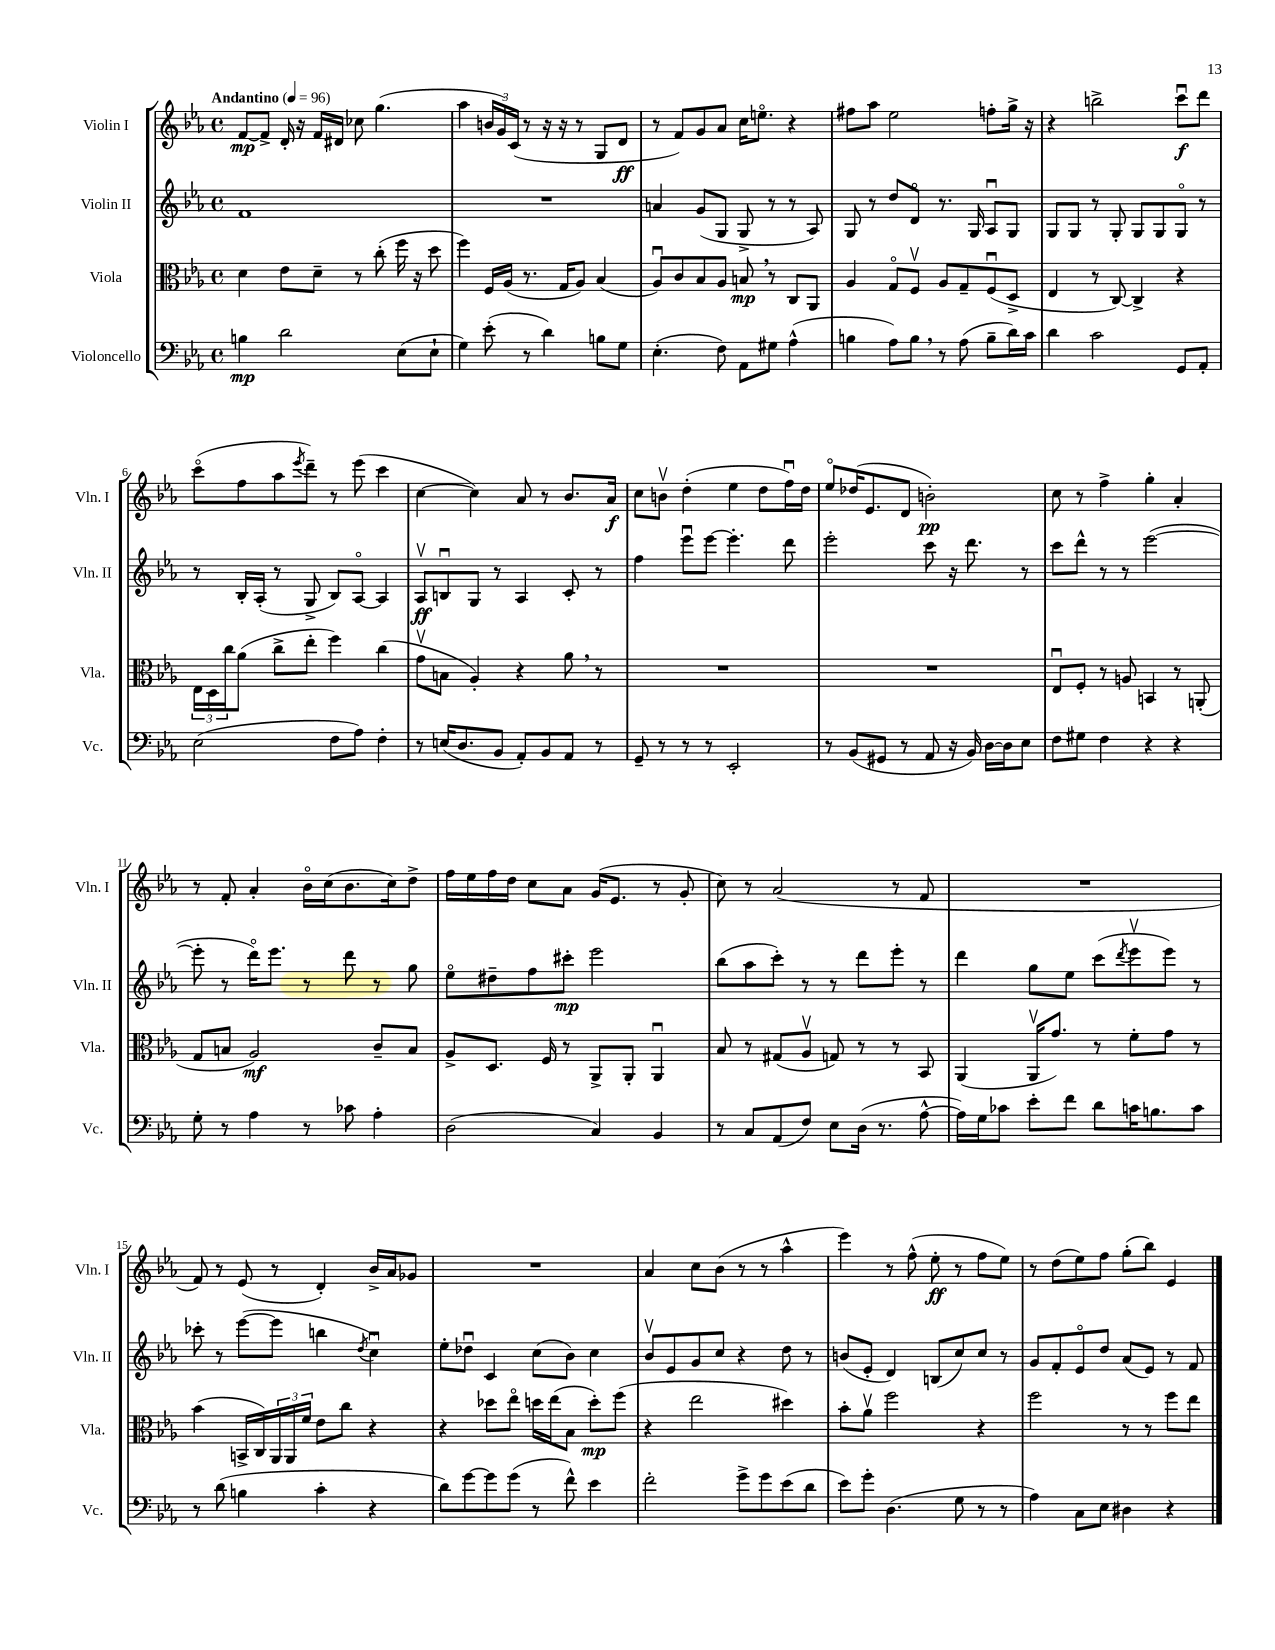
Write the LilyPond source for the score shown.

<<
\new StaffGroup <<
\new Staff = "s0" \with { instrumentName = "Violin I" shortInstrumentName = "Vln. I" } {
    \clef treble \key ees \major \defaultTimeSignature \time 4/4 \tempo "Andantino" 4 = 96
    f'8~\mp f'8-> d'16-. r16 f'16 dis'16 ces''8 g''4.( |
    aes''4 \tuplet 3/2 { b'16 g'16) c'16( } r8 r16 r16 r8 g8 d'8\ff |
    r8 f'8) g'8 aes'8 c''16 e''8.\flageolet r4 |
    fis''8 aes''8 ees''2 f''8-. g''16-> r16 |
    r4 b''2-> c'''8\downbow\f d'''8 |
    c'''8\flageolet( f''8 aes''8 \acciaccatura { ees'''8 } d'''8--) r8 ees'''8( c'''4 |
    c''4~ c''4) aes'8 r8 bes'8. aes'16\f |
    c''8 b'8\upbow d''4-.( ees''4 d''8 f''16\downbow) d''16 |
    ees''8\flageolet des''16( ees'8. d'8 b'2-.\pp) |
    c''8 r8 f''4-> g''4-. aes'4-. |
    r8 f'8-. aes'4-. bes'16\flageolet c''16( bes'8. c''16) d''8-> |
    f''16 ees''16 f''16 d''16 c''8 aes'8 g'16( ees'8. r8 g'8-. |
    c''8) r8 aes'2( r8 f'8 |
    R1 |
    f'8) r8 ees'8( r8 d'4-.) bes'16-> aes'16 ges'8 |
    R1 |
    aes'4 c''8 bes'8( r8 r8 aes''4-^ |
    ees'''4) r8 f''8-^( ees''8-.\ff r8 f''8 ees''8) |
    r8 d''8( ees''8) f''8 g''8-.( bes''8) ees'4 \bar "|." |
}
\new Staff = "s1" \with { instrumentName = "Violin II" shortInstrumentName = "Vln. II" } {
    \clef treble \key ees \major \defaultTimeSignature \time 4/4
    f'1 |
    R1 |
    a'4 g'8( g8 g8-> r8 r8 aes8) |
    g8 r8 d''8 d'8\flageolet r8. g16 aes8\downbow g8 |
    g8 g8 r8 g8-. g8 g8 g8\flageolet r8 |
    r8 bes16-. aes16-.( r8 g8-> bes8) aes8~\flageolet aes4 |
    aes8\upbow\ff b8\downbow g8 r8 aes4 c'8-. r8 |
    f''4 ees'''8\downbow ees'''8~ ees'''4.-. d'''8 |
    ees'''2-. c'''8 r16 d'''8. r8 |
    c'''8 d'''8-^ r8 r8 ees'''2~( |
    ees'''8-. r8 d'''16\flageolet) ees'''8. r8 d'''8 r8 g''8 |
    ees''8\flageolet dis''8-- f''8 cis'''8-.\mp ees'''2 |
    bes''8( aes''8 c'''8-.) r8 r8 d'''8 ees'''8-. r8 |
    d'''4 g''8 ees''8 c'''8( \acciaccatura { d'''8 } ees'''8\upbow ees'''8) r8 |
    ces'''8-. r8 ees'''8~( ees'''8 b''4 \acciaccatura { d''8 } c''4\downbow) |
    ees''8-. des''8\downbow c'4 c''8( bes'8) c''4 |
    bes'8\upbow ees'8 g'8 c''8 r4 d''8 r8 |
    b'8( ees'8-. d'4) b8( c''8) c''8 r8 |
    g'8 f'8-. ees'8\flageolet d''8 aes'8( ees'8) r8 f'8 \bar "|." |
}
\new Staff = "s2" \with { instrumentName = "Viola" shortInstrumentName = "Vla." } {
    \clef alto \key ees \major \defaultTimeSignature \time 4/4
    d'4 ees'8 d'8-- r8 c''8-.( f''16 r16 d''8 |
    f''4) f16 aes16( r8. g16 aes8) bes4( |
    aes8\downbow) c'8 bes8 aes8 b8\mp \breathe r8 c8 aes,8 |
    aes4 g8\flageolet f8\upbow aes8 g8-- f8\downbow( d8-> |
    ees4 r8 c8~) c4-> r4 |
    \tuplet 3/2 { ees16 d16 c''16 } aes'8( c''8-> ees''8-. f''4) c''4( |
    g'8\upbow b8 aes4-.) r4 aes'8 \breathe r8 |
    R1 |
    R1 |
    ees8\downbow f8-. r8 a8 b,4 r8 a,8-.( |
    g8 b8 aes2\mf) c'8-- b8 |
    aes8-> d8. f16 r8 aes,8-> aes,8-. aes,4\downbow |
    bes8 r8 gis8( aes8\upbow g8) r8 r8 bes,8 |
    aes,4( aes,16\upbow g'8.) r8 f'8-. g'8 r8 |
    bes'4( b,16-> c16) \tuplet 3/2 { aes,16 aes,16 f'16 } ees'8 c''8 r4 |
    r4 des''8 ees''8\flageolet d''16 ees''16( bes8 d''8-.\mp) f''8( |
    r4 ees''2 dis''4) |
    bes'8-. aes'8\upbow f''2 r4 |
    f''2 r8 r8 f''8 ees''8 \bar "|." |
}
\new Staff = "s3" \with { instrumentName = "Violoncello" shortInstrumentName = "Vc." } {
    \clef bass \key ees \major \defaultTimeSignature \time 4/4
    b4\mp d'2 ees8( ees8-! |
    g4) ees'8-.( r8 d'4) b8 g8 |
    ees4.-.( f8) aes,8 gis8 aes4-^( |
    b4 aes8) b8 \breathe r8 aes8( b8-- d'16) c'16 |
    d'4 c'2 g,8 aes,8-. |
    ees2( f8 aes8) f4-. |
    r8 e16( d8. bes,8 aes,8-.) bes,8 aes,8 r8 |
    g,8-- r8 r8 r8 ees,2-. |
    r8 bes,8( gis,8 r8 aes,8 r16 bes,16) d16~ d16 ees8 |
    f8 gis8 f4 r4 r4 |
    g8-. r8 aes4 r8 ces'8 aes4-. |
    d2( c4) bes,4 |
    r8 c8 aes,8( f8) ees8 d16( r8. aes8~-^ |
    aes16) g16 ces'8 ees'8-. f'8 d'8 c'16 b8. c'8 |
    r8 d'8( b4 c'4-. r4 |
    d'8) g'8~ g'8 g'8( r8 f'8-^) ees'4 |
    f'2-. g'8-> g'8 ees'8( d'8 |
    ees'8) g'8-. d4.( g8 r8 r8 |
    aes4) c8 ees8 dis4 r4 \bar "|." |
}
>>
>>
